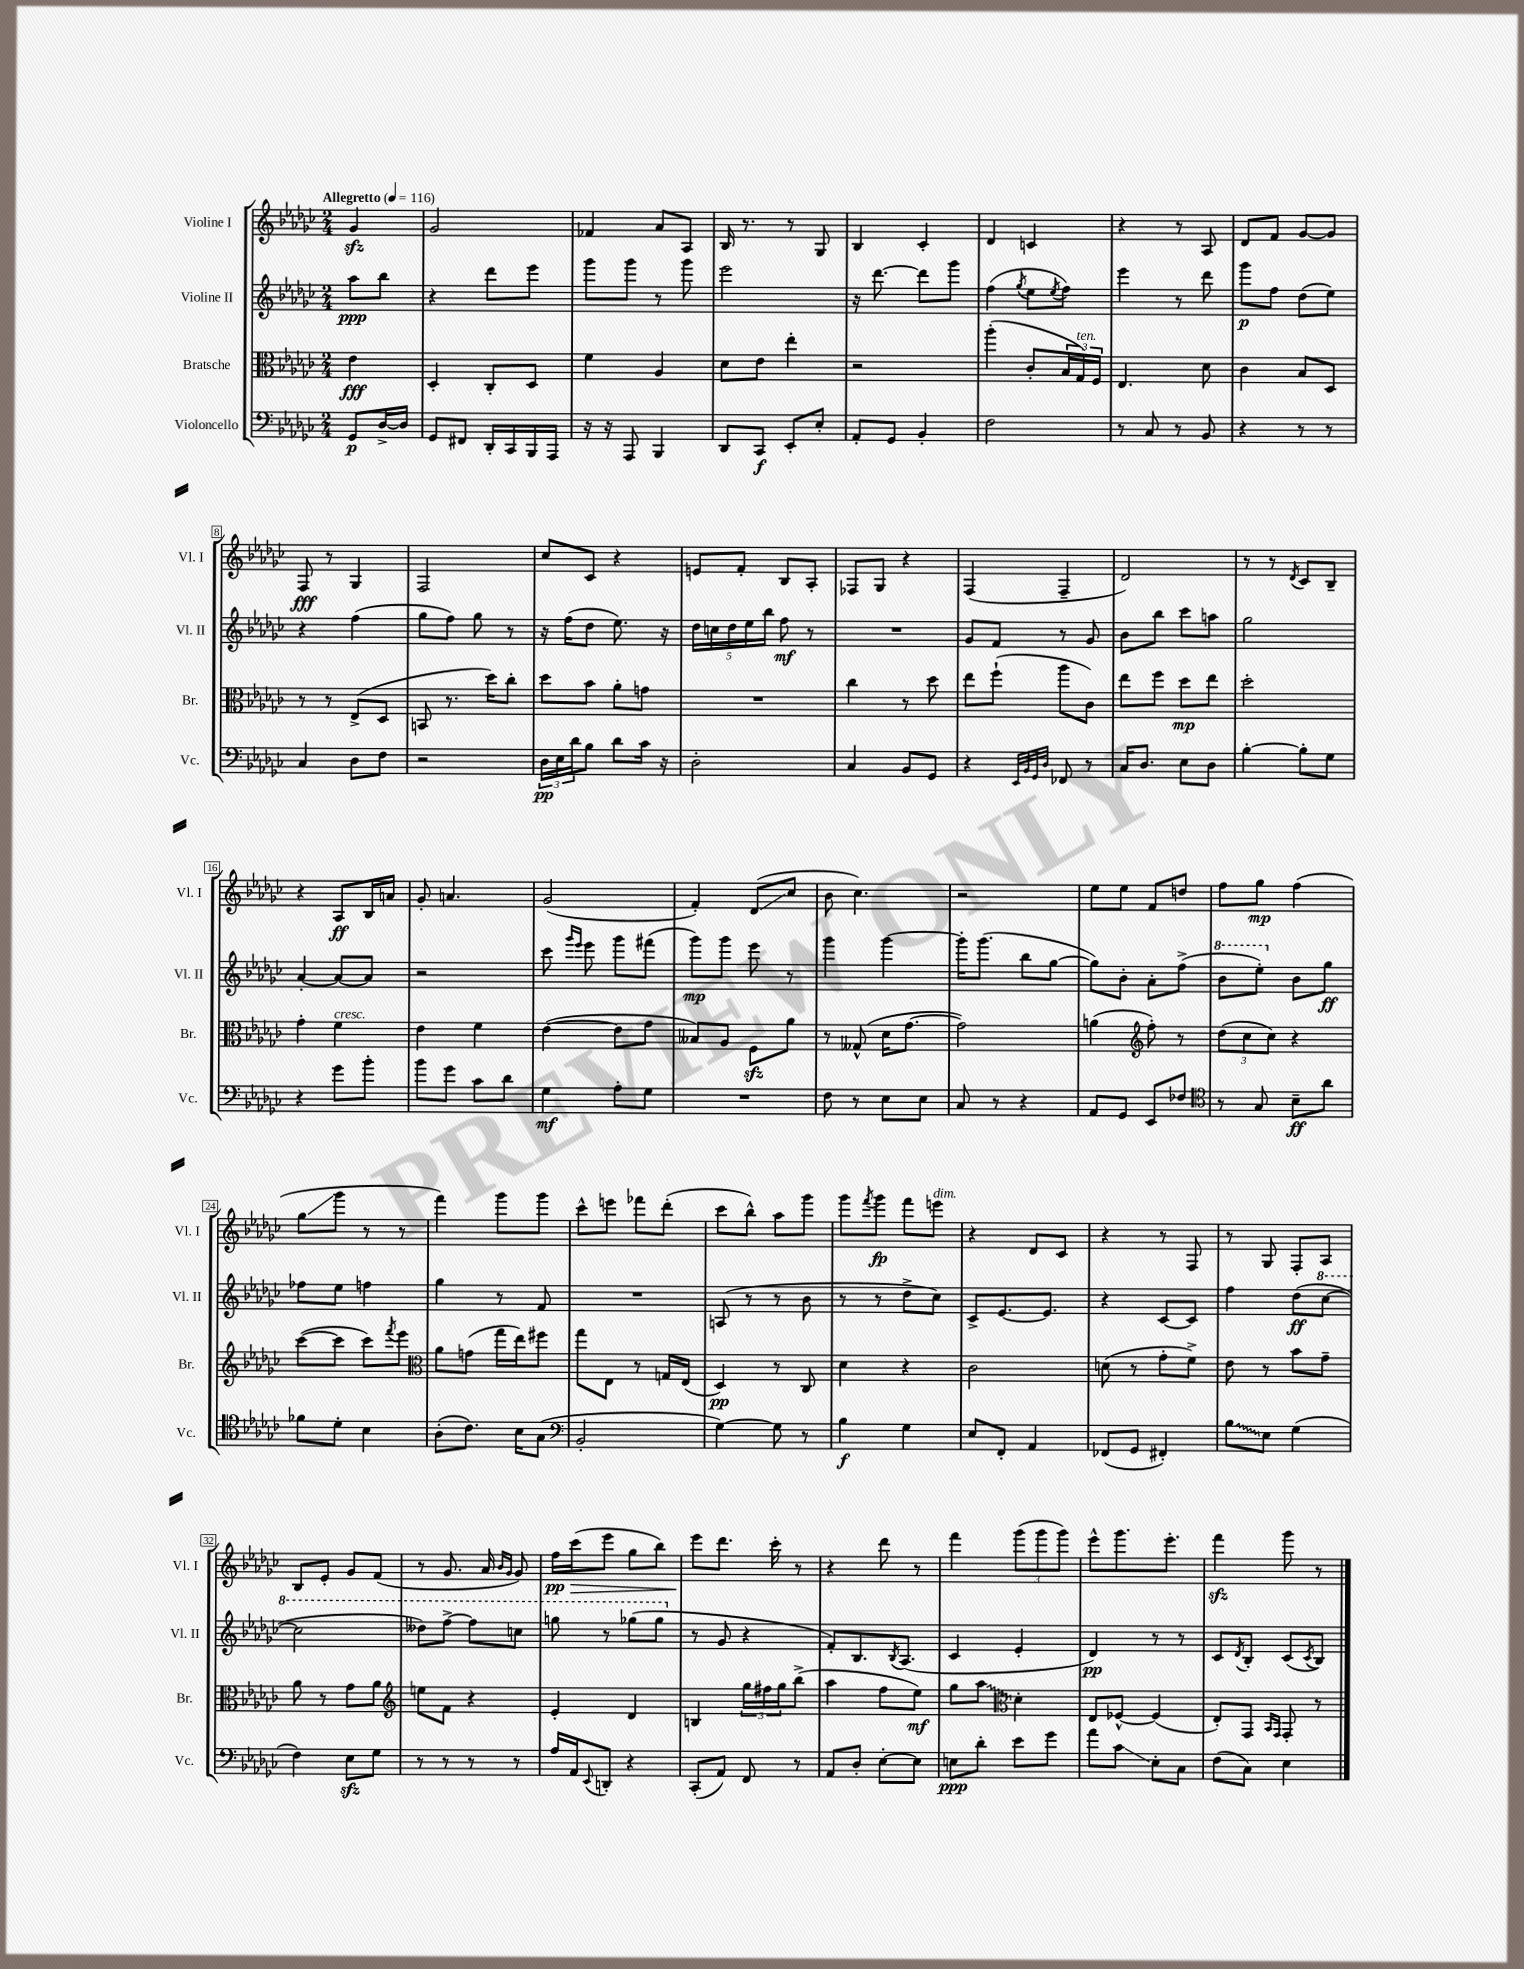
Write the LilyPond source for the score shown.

<<
\new StaffGroup <<
\new Staff = "s0" \with { instrumentName = "Violine I" shortInstrumentName = "Vl. I" } {
    \clef treble \key ges \major \numericTimeSignature \time 2/4 \partial 4 \tempo "Allegretto" 4 = 116
    ges'4\sfz |
    ges'2 |
    fes'4 aes'8 aes8 |
    bes16 r8. r8 ges8 |
    bes4 ces'4-. |
    des'4 c'4 |
    r4 r8 aes8 |
    des'8 f'8 ges'8~ ges'8 |
    f8\fff r8 ges4 |
    f2 |
    ces''8 ces'8 r4 |
    e'8 f'8-. bes8 aes8-. |
    fes8 ges8 r4 |
    f4( f4-- |
    des'2) |
    r8 r8 \acciaccatura { des'8 } ces'8 bes8-- |
    r4 aes8\ff bes16 a'16 |
    ges'8-. a'4. |
    ges'2( |
    f'4-.) des'8\glissando( ces''8 |
    bes'8 ces''4.) |
    r2 |
    ees''8 ees''8 f'8 d''8 |
    f''8 ges''8\mp f''4( |
    ges''8\glissando ges'''8 r8 r8 |
    f'''4) ges'''8 ges'''8 |
    ces'''8-^ e'''8 fes'''8 des'''8-.( |
    ces'''8 bes''8-^) aes''8 ges'''8 |
    ges'''8 \acciaccatura { f'''8 } ges'''8\fp f'''8 e'''8^\markup { \italic "dim." } |
    r4 des'8 ces'8 |
    r4 r8 f8 |
    r8 ges8 f8-. aes8 |
    bes8 ees'8-. ges'8 f'8( |
    r8 ges'8. aes'16 \grace { bes'16 ges'16 } ges'8) |
    f''16\pp ces'''16\>( ees'''8 ges''8 bes''8) |
    ees'''8\! des'''8. ces'''16-. r8 |
    r4 des'''8 r8 |
    f'''4 \tuplet 3/2 { ges'''8( ges'''8 ges'''8) } |
    ees'''8-^ ges'''8. ees'''8.-. |
    f'''4\sfz ges'''8 r8 \bar "|." |
}
\new Staff = "s1" \with { instrumentName = "Violine II" shortInstrumentName = "Vl. II" } {
    \clef treble \key ges \major \numericTimeSignature \time 2/4 \partial 4
    aes''8\ppp bes''8 |
    r4 des'''8 ees'''8 |
    ges'''8 ges'''8 r8 ges'''8 |
    ees'''2 |
    r16 des'''8.~ des'''8 ges'''8 |
    f''4( \acciaccatura { ges''8 } ees''8 \acciaccatura { ees''8 } f''8) |
    ees'''4 r8 des'''8 |
    ges'''8\p f''8 des''8( ees''8) |
    r4 f''4( |
    ges''8 f''8) ges''8 r8 |
    r16 f''16( des''8 ees''8.) r16 |
    \tuplet 5/4 { des''16 c''16 des''16 ees''16 bes''16 } f''8\mf r8 |
    R2 |
    ges'8 f'8 r8 ges'8 |
    bes'8 bes''8 ces'''8 a''8 |
    ges''2 |
    aes'4~-. aes'8~ aes'8 |
    r2 |
    ces'''8 \grace { ges'''16 ees'''16 } ees'''8 ges'''8 fis'''8( |
    ges'''8\mp) ges'''8 ees'''8 r8 |
    ges'''4 ges'''4~ |
    ges'''16-. ges'''8.( bes''8 ges''8~ |
    ges''8) bes'8-. aes'8-. f''8->( |
    \ottava #1 bes''8 ees'''8-.) \ottava #0 bes'8 ges''8\ff |
    fes''8 ees''8 f''4 |
    ges''4 r8 f'8 |
    R2 |
    a8( r8 r8 bes'8 |
    r8 r8 des''8-> ces''8) |
    ces'8-> ees'8.~ ees'8. |
    r4 ces'8~ ces'8 |
    f''4 des''8\ff( \ottava #1 ces'''8~ |
    ces'''2 |
    deses'''8) f'''8~-> f'''8 c'''8 |
    g'''8 r8 ges'''8( ges'''8 \ottava #0 |
    r8 ges'8 r4 |
    f'8-.) bes8. \acciaccatura { bes8 } aes8.( |
    ces'4 ees'4-. |
    des'4\pp) r8 r8 |
    ces'8 \acciaccatura { des'8 } bes8-. ces'8( \acciaccatura { ces'8 } bes8) \bar "|." |
}
\new Staff = "s2" \with { instrumentName = "Bratsche" shortInstrumentName = "Br." } {
    \clef alto \key ges \major \numericTimeSignature \time 2/4 \partial 4
    ees'4\fff |
    des4-. ces8-. des8 |
    f'4 aes4 |
    des'8 ees'8 ees''4-. |
    r2 |
    aes''4-.( ces'8-. \tuplet 3/2 { bes16 ges16^\markup { \italic "ten." }) f16 } |
    ees4. des'8 |
    ces'4 bes8 des8 |
    r8 r8 ees8->( des8 |
    b,8 r8. des''16) ces''8-. |
    des''8 bes'8 aes'8-. g'8 |
    R2 |
    ces''4 r8 des''8 |
    ees''8 f''8-!( aes''8 ces'8) |
    ees''8 f''8 des''8\mp ees''8 |
    des''2-. |
    ges'4-. f'4^\markup { \italic "cresc." } |
    ees'4 f'4 |
    ees'4~( ees'8 ges'8 |
    beses8) aes8 f8\sfz aes'8 |
    r8 geses8-^( des'16 ges'8.~ |
    ges'2) |
    a'4( \clef treble f''8-.) r8 |
    \tuplet 3/2 { des''8( ces''8 ces''8) } r4 |
    ces'''8~( ces'''8 ces'''8) \acciaccatura { f'''8 } ees'''8 |
    \clef alto aes'8 g'8( ges''16 ees''16) fis''8 |
    ges''8 ees8 r8 g16 ees16( |
    des4\pp) r8 ces8 |
    des'4 r4 |
    ces'2 |
    d'8( r8 ges'8-. f'8->) |
    ees'8 r8 bes'8 ges'8-- |
    aes'8 r8 ges'8 aes'8 |
    \clef treble e''8 f'8 r4 |
    ees'4-. des'4 |
    b4 \tuplet 3/2 { ges''16 fis''16 ges''16 } bes''8->( |
    aes''4 f''8 ees''8\mf) |
    ges''8 \once \override Glissando.style = #'zigzag aes''8\glissando \clef alto des'4-. |
    ees8 fes8~-^ fes4( |
    ees8-.) ges,8 \grace { bes,16 ges,16 } ges,8-. r8 \bar "|." |
}
\new Staff = "s3" \with { instrumentName = "Violoncello" shortInstrumentName = "Vc." } {
    \clef bass \key ges \major \numericTimeSignature \time 2/4 \partial 4
    ges,8\p des16~-> des16 |
    ges,8 fis,8 des,16-. ces,16 bes,,16 aes,,16 |
    r16 r16 aes,,8 bes,,4 |
    des,8 ces,8\f ees,8-. ees8-. |
    aes,8-. ges,8 bes,4-. |
    f2 |
    r8 ces8 r8 bes,8 |
    r4 r8 r8 |
    ces4 des8 f8 |
    r2 |
    \tuplet 3/2 { des16\pp ees16 des'16 } bes8 des'8 ces'16 r16 |
    des2-. |
    ces4 bes,8 ges,8 |
    r4 \grace { ees,32 bes,32 ges,32 des32 } fes,8 r8 |
    ces16 des8. ees8 des8 |
    bes4~-. bes8-. ges8 |
    r4 ges'8 bes'8-. |
    bes'8 ges'8 ces'8 des'8 |
    ges4\mf aes8-. ges8 |
    R2 |
    f8 r8 ees8 ees8 |
    ces8 r8 r4 |
    aes,8 ges,8 ees,8 fes8 |
    \clef tenor r8 ges8 bes8--\ff aes'8 |
    fes'8 des'8-. bes4 |
    aes8-.( ces'8.) bes16 ges8( |
    \clef bass bes,2-. |
    ges4~) ges8 r8 |
    bes4\f ges4 |
    ees8 f,8-. aes,4 |
    fes,8( ges,8 fis,4-.) |
    \once \override Glissando.style = #'zigzag bes8\glissando ees8 ges4( |
    f4) ees8\sfz ges8 |
    r8 r8 r8 r8 |
    aes16 aes,16 \appoggiatura { ees,8 } d,8-. r4 |
    ces,8-.( aes,8) f,8 r8 |
    aes,8 des8-. ees8~-. ees8 |
    e8\ppp des'8-. ees'8 ges'8 |
    aes'8 ces'8\glissando ees8-. ces8 |
    f8( ces8) ees4 \bar "|." |
}
>>
>>
\layout { \context { \Score \override BarNumber.stencil = #(make-stencil-boxer 0.1 0.3 ly:text-interface::print) } }
